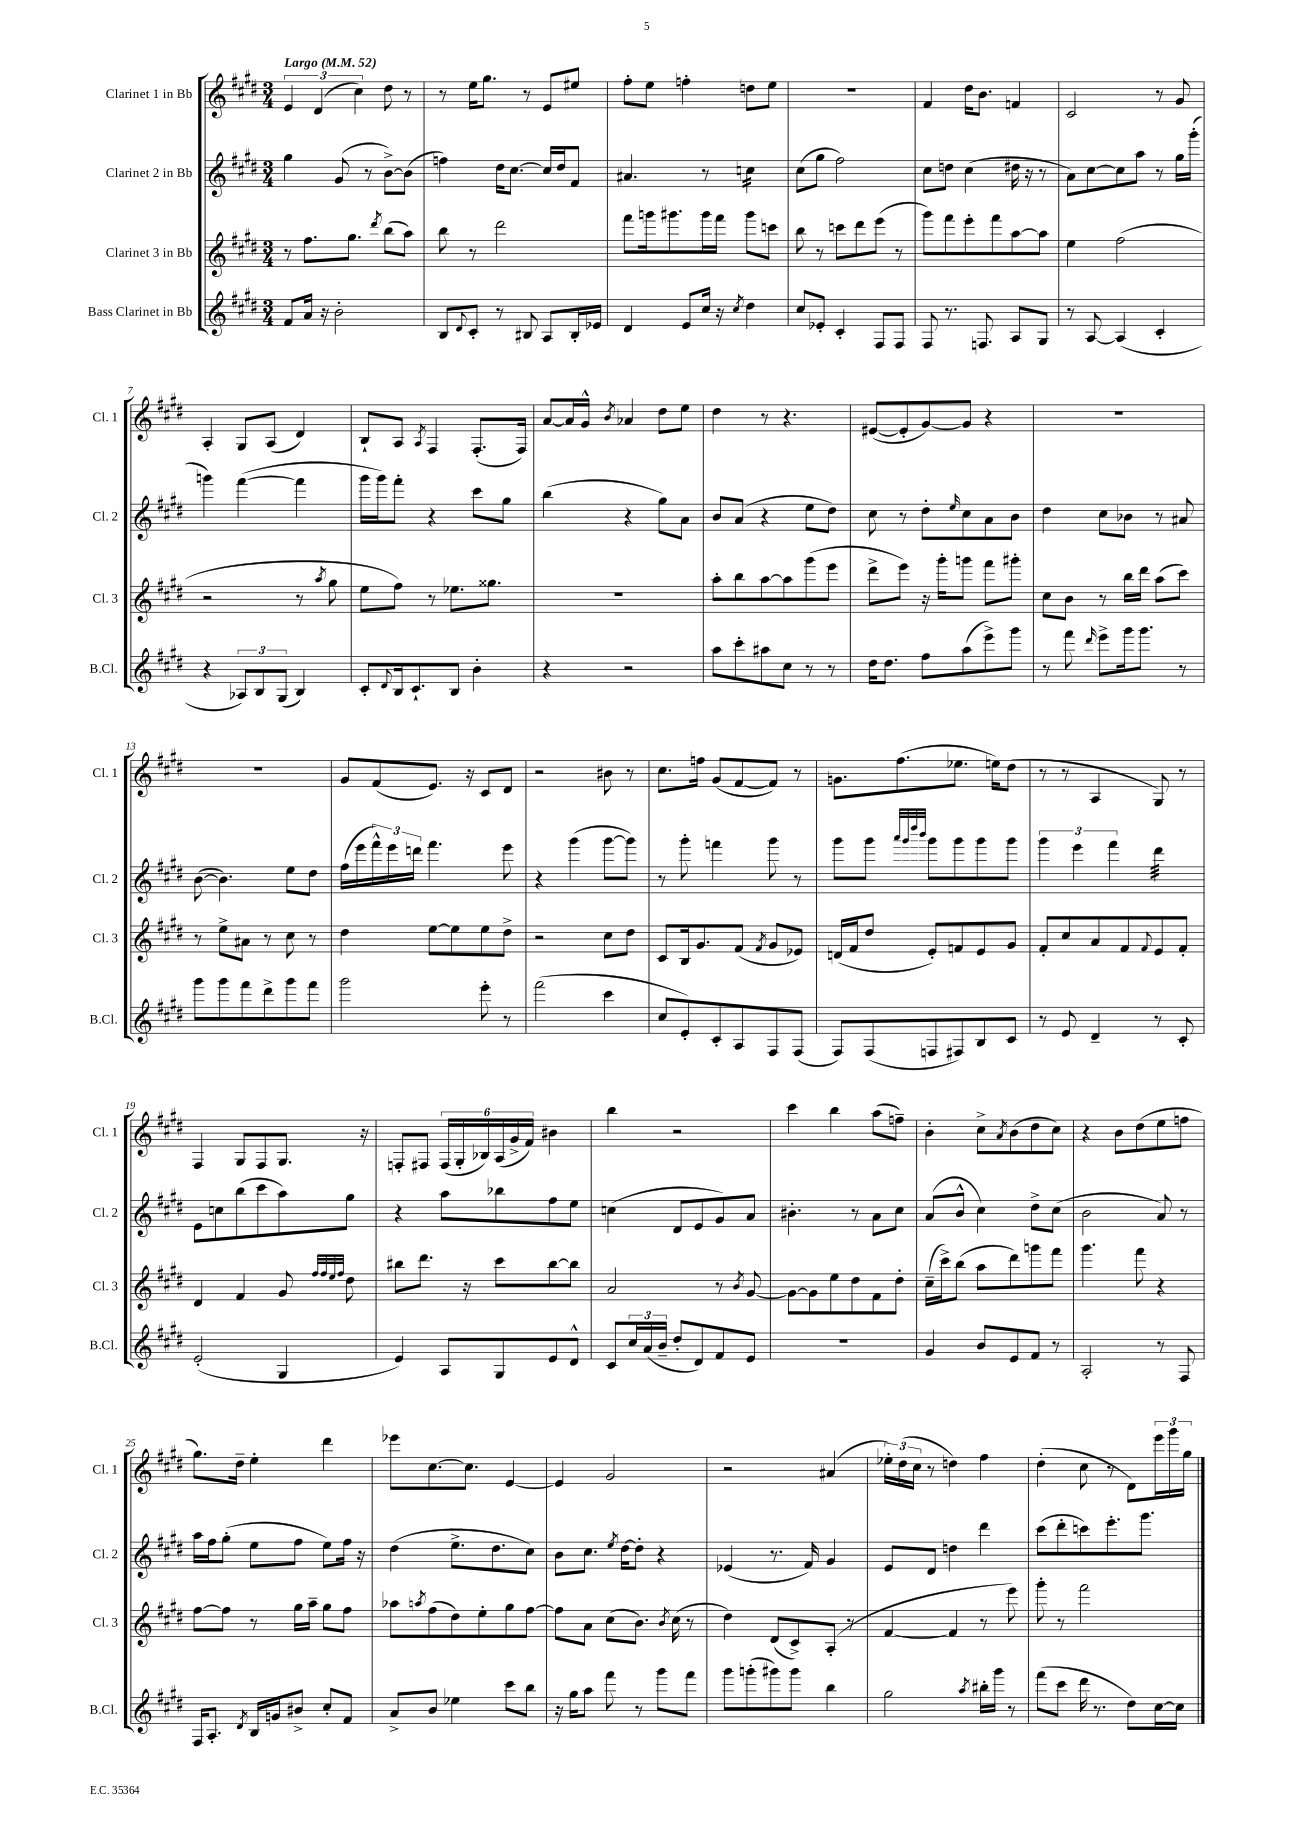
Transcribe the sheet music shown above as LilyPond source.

<<
\new StaffGroup <<
\new Staff = "s0" \with { instrumentName = "Clarinet 1 in Bb" shortInstrumentName = "Cl. 1" } {
    \clef treble \key e \major \numericTimeSignature \time 3/4 \tempo "Largo" 4 = 52
    \tuplet 3/2 { e'4 dis'4( cis''4) } dis''8 r8 |
    r8 e''16 gis''8. r8 e'8 eis''8 |
    fis''8-. e''8 f''4-. d''8 e''8 |
    R2. |
    fis'4 dis''16 b'8. f'4 |
    cis'2 r8 gis'8 |
    a4-. gis8 a8( dis'4) |
    b8-! a8 \acciaccatura { a8 } fis4 fis8.-.( fis16) |
    a'8~ a'16 gis'16-^ \acciaccatura { b'8 } aes'4 dis''8 e''8 |
    dis''4 r8 r4. |
    eis'8~( eis'8-. gis'8~) gis'8 r4 |
    R2. |
    R2. |
    gis'8 fis'8( e'8.) r16 cis'8 dis'8 |
    r2 bis'8 r8 |
    cis''8. f''16 gis'8( fis'8~ fis'8) r8 |
    g'8. fis''8.( ees''8. e''16) dis''8( |
    r8 r8 a4 gis8) r8 |
    fis4 gis8 fis8 gis8. r16 |
    f8-. fis8 \tuplet 6/4 { fis16( gis16-. bes16) a16( gis'16-> fis'16) } bis'4 |
    b''4 r2 |
    cis'''4 b''4 a''8( f''8--) |
    b'4-. cis''8-> \acciaccatura { a'8 } b'8( dis''8 cis''8) |
    r4 b'8 dis''8( e''8 f''8 |
    gis''8.) dis''16-- e''4-. dis'''4 |
    ees'''8 cis''8.~ cis''8. e'4~ |
    e'4 gis'2 |
    r2 ais'4( |
    \tuplet 3/2 { ees''16-.) dis''16( cis''16 } r8 d''4) fis''4 |
    dis''4-.( cis''8 r8 dis'8) \tuplet 3/2 { e'''16 gis'''16 gis''16 } \bar "|." |
}
\new Staff = "s1" \with { instrumentName = "Clarinet 2 in Bb" shortInstrumentName = "Cl. 2" } {
    \clef treble \key e \major \numericTimeSignature \time 3/4
    gis''4 gis'8( r8 b'8~->) b'8( |
    f''4) dis''16 cis''8.~ cis''16 dis''16 fis'8 |
    ais'4. r8 c''4:16 |
    cis''8( gis''8 fis''2) |
    cis''8 d''8 cis''4( dis''16 r16 r8 |
    a'8) cis''8~ cis''8 a''8 r8 gis''16 gis'''16-.( |
    g'''4) fis'''4~( fis'''4 |
    gis'''16 gis'''16) fis'''8-. r4 cis'''8 gis''8 |
    b''4( r4 gis''8) a'8 |
    b'8 a'8( r4 e''8 dis''8) |
    cis''8 r8 dis''8-. \grace { e''16 } cis''8 a'8 b'8 |
    dis''4 cis''8 bes'8 r8 ais'8 |
    b'8~( b'4.) e''8 dis''8 |
    fis''16( e'''16 \tuplet 3/2 { fis'''16-^) e'''16 d'''16 } fis'''4. e'''8 |
    r4 gis'''4( gis'''8~ gis'''8) |
    r8 gis'''8-. f'''4 gis'''8 r8 |
    gis'''8 gis'''8 \grace { a'''32 gis'''32 dis''''32 b'''32 } gis'''8 gis'''8 gis'''8 gis'''8 |
    \tuplet 3/2 { gis'''4 e'''4 fis'''4 } dis'''4:32 |
    e'8 c''8 b''8( cis'''8 a''8) gis''8 |
    r4 a''8 bes''8 fis''8 e''8 |
    c''4( dis'8 e'8 gis'8) a'8 |
    bis'4.-. r8 a'8 cis''8 |
    a'8( b'8-^ cis''4) dis''8-> cis''8( |
    b'2 a'8) r8 |
    a''16 fis''16 gis''8-.( e''8 fis''8 e''8) fis''16 r16 |
    dis''4( e''8.-> dis''8. cis''8) |
    b'8 cis''8. \acciaccatura { e''8 } dis''16~ dis''8-. r4 |
    ees'4( r8. fis'16) gis'4 |
    e'8 dis'8 d''4 dis'''4 |
    cis'''8( dis'''8-. c'''8) e'''8.-. gis'''8. \bar "|." |
}
\new Staff = "s2" \with { instrumentName = "Clarinet 3 in Bb" shortInstrumentName = "Cl. 3" } {
    \clef treble \key e \major \numericTimeSignature \time 3/4
    r8 fis''8. gis''8. \acciaccatura { dis'''8 } b''8( a''8) |
    b''8 r8 dis'''2 |
    fis'''8 g'''16 gis'''8. gis'''16 fis'''16 gis'''8 c'''8 |
    b''8 r8 c'''8 dis'''8 e'''8( r8 |
    gis'''8) fis'''8 e'''8-. fis'''8 a''8~ a''8 |
    e''4 fis''2( |
    r2 r8 \acciaccatura { a''8 } gis''8 |
    e''8 fis''8) r8 ees''8. gisis''8. |
    R2. |
    a''8-. b''8 a''8~ a''8 gis'''8( e'''8 |
    dis'''8-> e'''8) r16 gis'''16-. g'''8 fis'''8 gis'''8-. |
    cis''8 b'8 r8 b''16 dis'''16 a''8( cis'''8) |
    r8 e''8-> ais'8 r8 cis''8 r8 |
    dis''4 e''8~ e''8 e''8 dis''8-> |
    r2 cis''8 dis''8 |
    cis'8 b16 gis'8. fis'8( \acciaccatura { fis'8 } gis'8 ees'8) |
    d'16( fis'16 dis''8 e'8-.) f'8 e'8 gis'8 |
    fis'8-. cis''8 a'8 fis'8 \appoggiatura { fis'8 } e'8 fis'8-. |
    dis'4 fis'4 gis'8 \grace { fis''32 fis''32 e''32 fis''32 } dis''8 |
    bis''8 dis'''8. r16 cis'''8 bis''8~ bis''8 |
    a'2 r8 \acciaccatura { b'8 } gis'8~ |
    gis'8~ gis'8 e''8 dis''8 fis'8 dis''8-. |
    cis''16--( cis'''16->) b''8( a''8 dis'''8) g'''8 fis'''8 |
    gis'''4. fis'''8 r4 |
    fis''8~ fis''8 r8 gis''16 a''16-- gis''8 fis''8 |
    aes''8 \acciaccatura { a''8 } fis''8( dis''8) e''8-. gis''8 fis''8~ |
    fis''8 a'8 cis''8( b'8.) \acciaccatura { b'8 } cis''16( r8 |
    dis''4) dis'8( cis'8->) a8-.( r8 |
    fis'4~ fis'4 r8 e'''8) |
    gis'''8-. r8 fis'''2 \bar "|." |
}
\new Staff = "s3" \with { instrumentName = "Bass Clarinet in Bb" shortInstrumentName = "B.Cl." } {
    \clef treble \key e \major \numericTimeSignature \time 3/4
    fis'8 a'16 r16 b'2-. |
    b8 \appoggiatura { dis'8 } cis'8-. r8 bis8 a8 bis16-. ees'16 |
    dis'4 e'8 cis''16 r16 \acciaccatura { cis''8 } dis''4 |
    cis''8 ees'8-. cis'4-. fis8 fis8 |
    fis8 r8. f8. a8 gis8 |
    r8 a8~ a4( cis'4-. |
    r4 \tuplet 3/2 { aes8) b8 gis8( } b4) |
    cis'8-. \appoggiatura { dis'8 } b16 cis'8.-! b8 b'4-. |
    r4 r2 |
    a''8 cis'''8-. ais''8 cis''8 r8 r8 |
    dis''16 dis''8. fis''8 a''8( e'''8->) gis'''8 |
    r8 fis'''8 \grace { dis'''16 } e'''8-> gis'''16 gis'''8. r8 |
    gis'''8 gis'''8 fis'''8 dis'''8-> gis'''8 fis'''8 |
    gis'''2 e'''8-. r8 |
    fis'''2( cis'''4 |
    cis''8 e'8-.) cis'8-. a8 fis8 fis8( |
    fis8) fis8( f8 fis8) b8 cis'8 |
    r8 e'8 dis'4-- r8 cis'8-. |
    e'2-.( gis4 |
    e'4) a8 gis8 e'8 dis'8-^ |
    cis'8 \tuplet 3/2 { cis''16 a'16( b'16-- } dis''8-. dis'8) fis'8 e'8 |
    R2. |
    gis'4 b'8 e'8 fis'8 r8 |
    a2-. r8 fis8 |
    fis16 a8.-. \acciaccatura { dis'8 } b16 g'16 bis'8-> cis''8-. fis'8 |
    a'8-> b'8 ees''4 cis'''8 b''8 |
    r16 gis''16 a''8 fis'''8 r8 gis'''8 fis'''8 |
    gis'''8 g'''8-.( gis'''8) gis'''8 b''4 |
    gis''2 \acciaccatura { a''8 } bis''16-. gis'''16 r8 |
    fis'''8( cis'''8 dis'''16 r8. dis''8) cis''16~ cis''16 \bar "|." |
}
>>
>>
